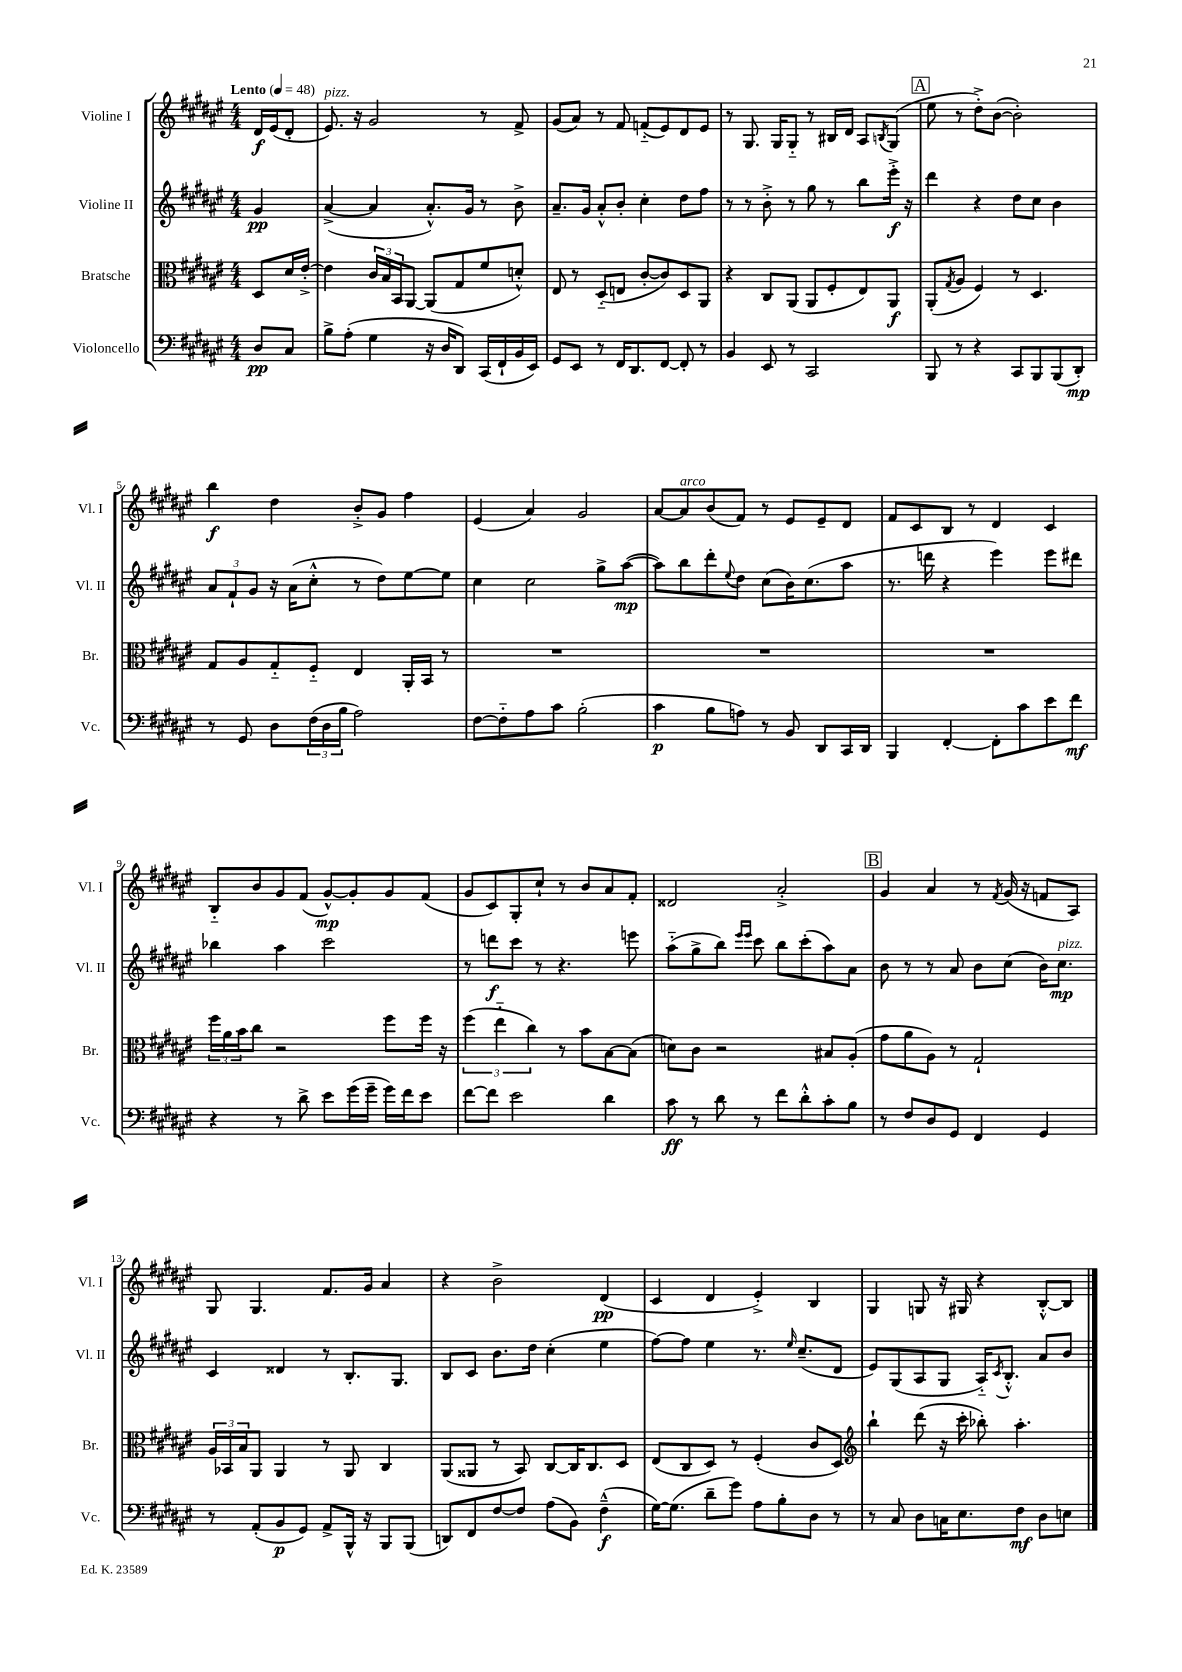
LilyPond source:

<<
\new StaffGroup <<
\new Staff = "s0" \with { instrumentName = "Violine I" shortInstrumentName = "Vl. I" } {
    \clef treble \key fis \major \numericTimeSignature \time 4/4 \partial 4 \tempo "Lento" 4 = 48
    dis'16\f eis'16( dis'8-. |
    eis'8.^\markup { \italic "pizz." }) r16 gis'2 r8 fis'8-> |
    gis'8( ais'8) r8 fis'8 f'8-_( eis'8) dis'8 eis'8 |
    r8 gis8. gis16 gis8-_ r8 bis16 dis'16 ais8 \acciaccatura { b8 } gis8( |
    \mark \markup { \box "A" } eis''8 r8 dis''8-.->) b'8~( b'2-.) |
    b''4\f dis''4 b'8-.-> gis'8 fis''4 |
    eis'4( ais'4) gis'2 |
    ais'8~ ais'8^\markup { \italic "arco" } b'8( fis'8) r8 eis'8 eis'8-- dis'8 |
    fis'8 cis'8 b8 r8 dis'4 cis'4 |
    b8-_ b'8 gis'8 fis'8( gis'8~-^\mp) gis'8-. gis'8 fis'8( |
    gis'8 cis'8) gis8-. cis''8-! r8 b'8 ais'8 fis'8-. |
    disis'2 ais'2-.-> |
    \mark \markup { \box "B" } gis'4 ais'4 r8 \acciaccatura { fis'8 } gis'16( r16 f'8 ais8) |
    gis8 gis4. fis'8. gis'16 ais'4 |
    r4 b'2-> dis'4\pp( |
    cis'4 dis'4 eis'4-.->) b4 |
    gis4 g8 r16 gis16 r4 b8~-.-^ b8 \bar "|." |
}
\new Staff = "s1" \with { instrumentName = "Violine II" shortInstrumentName = "Vl. II" } {
    \clef treble \key fis \major \numericTimeSignature \time 4/4 \partial 4
    gis'4\pp |
    ais'4~->( ais'4 ais'8.-.-^) gis'16 r8 b'8-> |
    ais'8.-- gis'16 ais'8-.-^ b'8-. cis''4-. dis''8 fis''8 |
    r8 r8 b'8-.-> r8 gis''8 r8 b''8 eis'''16-.->\f r16 |
    \mark \markup { \box "A" } dis'''4 r4 dis''8 cis''8 b'4 |
    \tuplet 3/2 { ais'8 fis'8-! gis'8 } r16 ais'16( cis''8-.-^ r8 dis''8) eis''8~ eis''8 |
    cis''4 cis''2 gis''8-> ais''8~\mp( |
    ais''8) b''8 dis'''8-. \appoggiatura { eis''8 } dis''8 cis''8( b'16) cis''8.( ais''8 |
    r8. d'''16 r4 eis'''4) eis'''8 dis'''8 |
    bes''4 ais''4 cis'''2 |
    r8 d'''8\f cis'''8 r8 r4. e'''8 |
    ais''8-_( gis''8-> b''8) \grace { eis'''16 eis'''16 } cis'''8 b''8 cis'''8-.( ais''8) ais'8 |
    \mark \markup { \box "B" } b'8 r8 r8 ais'8 b'8 cis''8( b'16) cis''8.\mp^\markup { \italic "pizz." } |
    cis'4 disis'4 r8 b8.-. gis8. |
    b8 cis'8 b'8. dis''16 cis''4-.( eis''4 |
    fis''8~) fis''8 eis''4 r8. \grace { eis''16 } cis''8.--( dis'8 |
    eis'8) gis8( ais8 gis8 ais16-_) \acciaccatura { cis'8 } b8.-.-^ ais'8 b'8 \bar "|." |
}
\new Staff = "s2" \with { instrumentName = "Bratsche" shortInstrumentName = "Br." } {
    \clef alto \key fis \major \numericTimeSignature \time 4/4 \partial 4
    dis8 dis'16 eis'16~-.-> |
    eis'4 \tuplet 3/2 { cis'16 b16 b,16 } ais,8~ ais,8( gis8 fis'8 d'8-.-^) |
    eis8 r8 dis8-_( e8 cis'8~-. cis'8) dis8 ais,8 |
    r4 cis8 ais,8( ais,8 fis8-. eis8) ais,8\f |
    \mark \markup { \box "A" } ais,8-.( \acciaccatura { gis8 } ais8 fis4) r8 dis4. |
    gis8 ais8 gis8-_ fis8-_ eis4 ais,16-. b,16 r8 |
    R1 |
    R1 |
    R1 |
    \tuplet 3/2 { fis''16 ais'16 b'16 } cis''8 r2 fis''8 fis''16 r16 |
    \tuplet 3/2 { fis''4( eis''4-_ cis''4) } r8 b'8 b8~ b8( |
    d'8) cis'8 r2 bis8 ais8-.( |
    \mark \markup { \box "B" } gis'8 ais'8 ais8) r8 gis2-! |
    \tuplet 3/2 { ais16 bes,16 b16 } ais,8 ais,4 r8 ais,8 cis4 |
    ais,8( aisis,8 r8 b,8) cis8~ cis16 cis8. dis8 |
    eis8( cis8 dis8) r8 fis4-.( cis'8 dis8) |
    \clef treble b''4-! dis'''8( r16 cis'''16-. bes''8-.) ais''4.-. \bar "|." |
}
\new Staff = "s3" \with { instrumentName = "Violoncello" shortInstrumentName = "Vc." } {
    \clef bass \key fis \major \numericTimeSignature \time 4/4 \partial 4
    dis8\pp cis8 |
    b8-> ais8-.( gis4 r16 dis16 dis,8) cis,16( fis,16-! b,16 eis,16) |
    gis,8 eis,8 r8 fis,16 dis,8. fis,8~ fis,8-. r8 |
    b,4 eis,8 r8 cis,2 |
    \mark \markup { \box "A" } b,,8 r8 r4 cis,8 b,,8 b,,8( dis,8-.\mp) |
    r8 gis,8 dis8 \tuplet 3/2 { fis16( dis16 b16 } ais2) |
    fis8~ fis8-_ ais8 cis'8 b2-.( |
    cis'4\p b8 a8) r8 b,8 dis,8 cis,16 dis,16 |
    b,,4 fis,4~-. fis,8-. cis'8 eis'8 fis'8\mf |
    r4 r8 dis'8-> eis'8 gis'16( gis'16-- gis'16) fis'16 eis'8 |
    fis'8~ fis'8 eis'2 dis'4 |
    cis'8\ff r8 dis'8 r8 fis'8 dis'8-.-^ cis'8-. b8 |
    \mark \markup { \box "B" } r8 fis8 dis8 gis,8 fis,4 gis,4 |
    r8 ais,8-.( b,8\p gis,8) ais,8-> b,,16-^ r16 b,,8 b,,8( |
    d,8) fis,8 fis8~ fis8 ais8( b,8) fis4---^\f( |
    gis16~) gis8.( dis'8-- gis'8) ais8 b8-. dis8 r8 |
    r8 cis8 dis8 c16 eis8. fis8\mf dis8 e8 \bar "|." |
}
>>
>>
